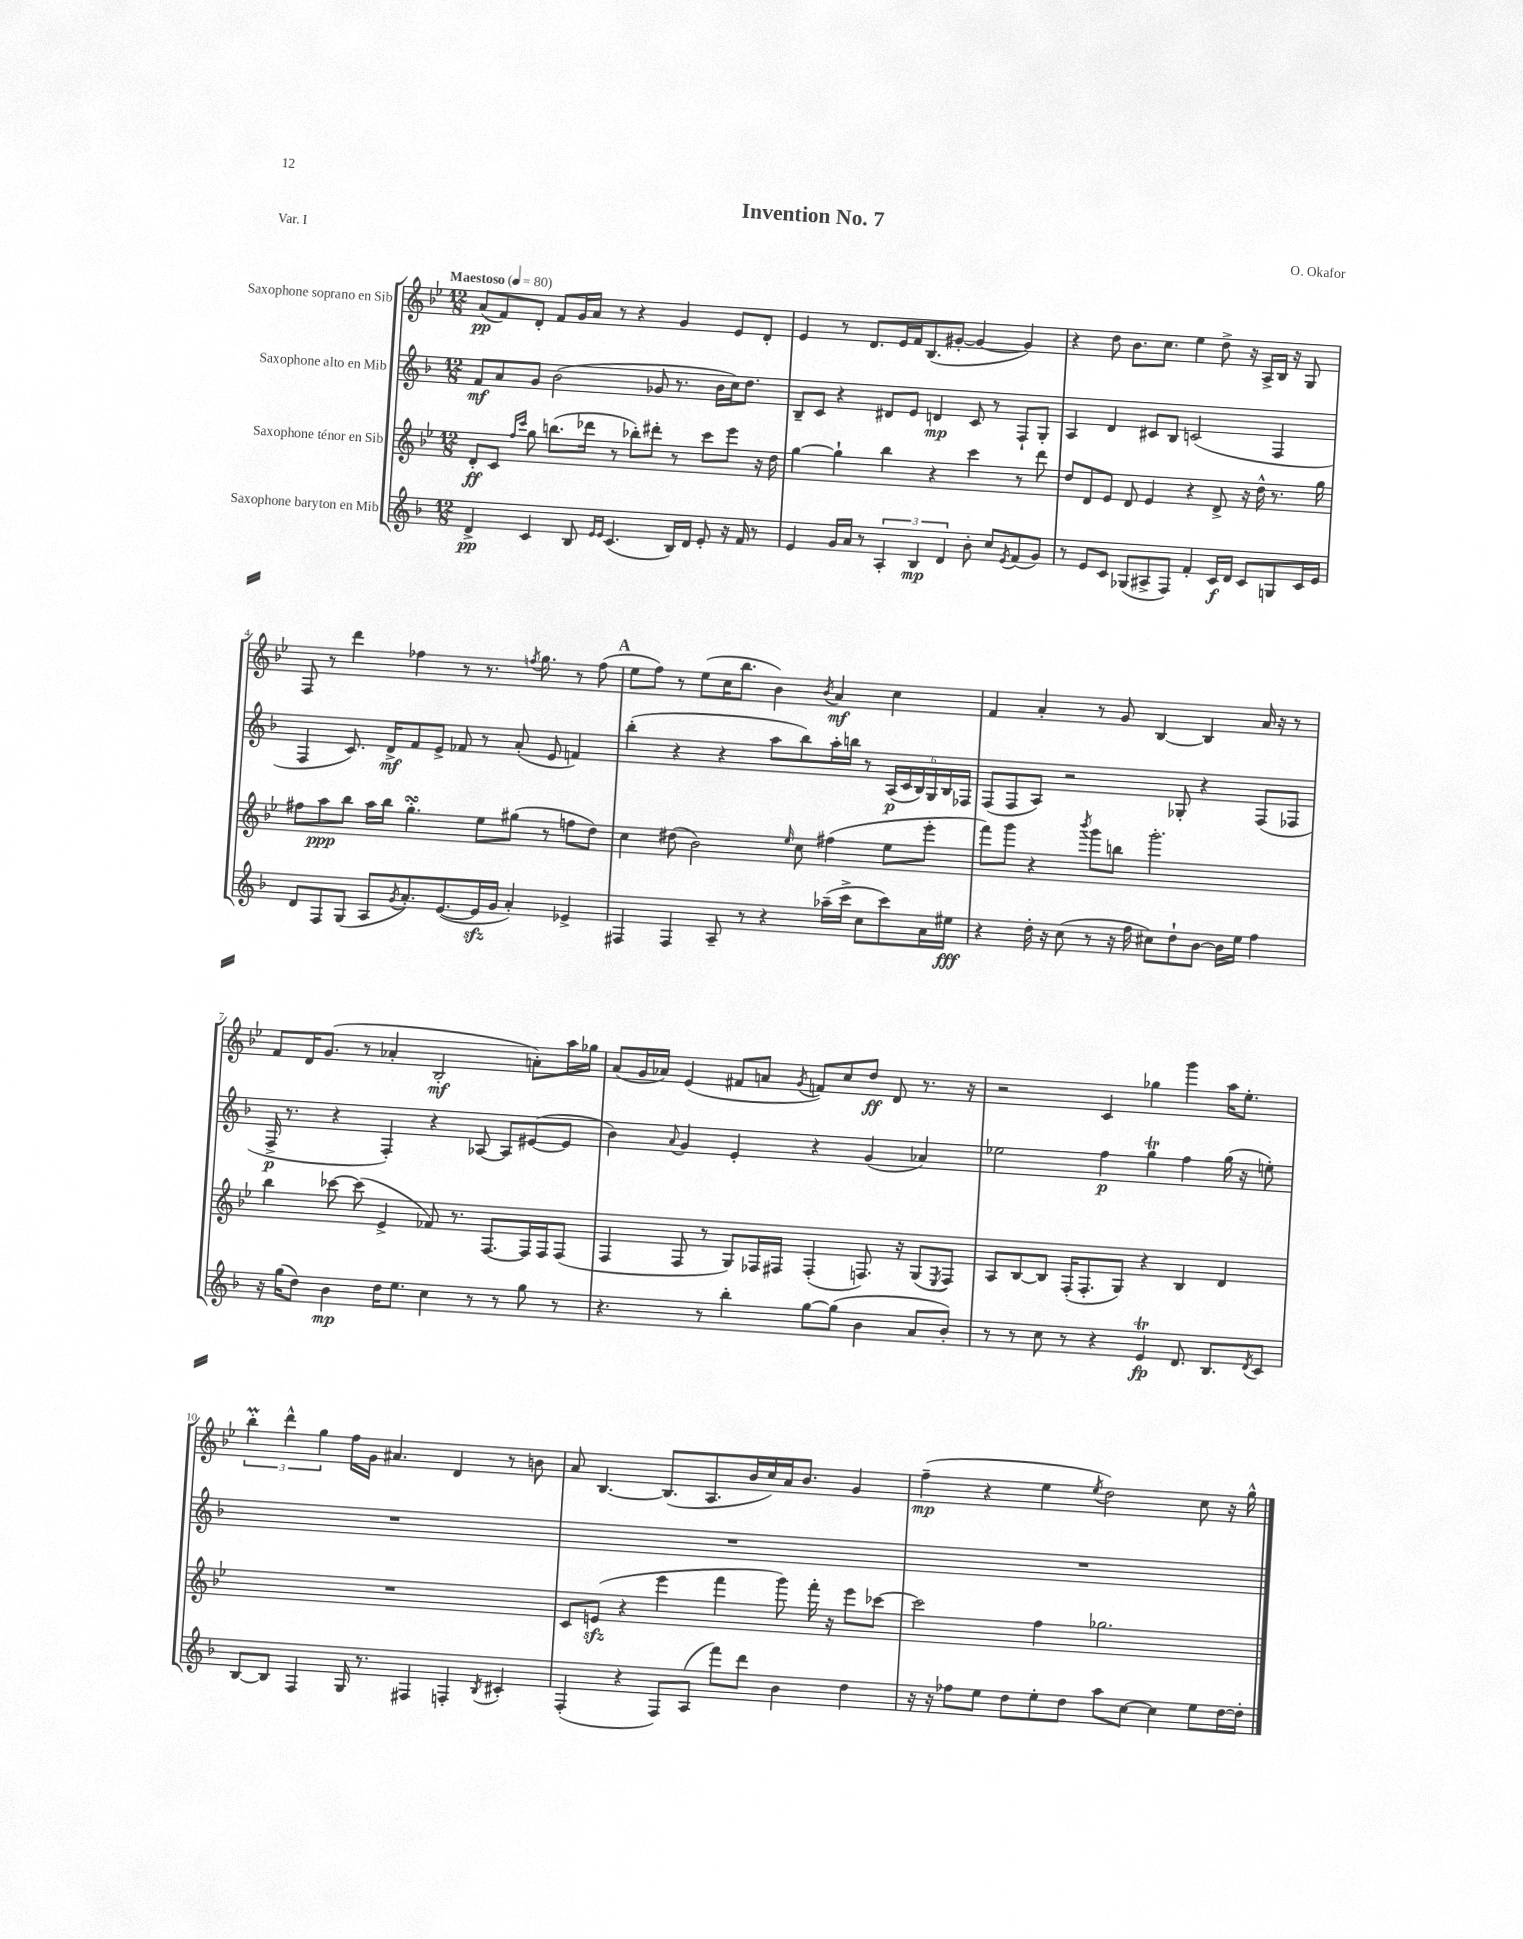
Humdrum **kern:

**kern	**kern	**kern	**kern
*staff4	*staff3	*staff2	*staff1
*clefG2	*clefG2	*clefG2	*clefG2
*k[b-]	*k[b-e-]	*k[b-]	*k[b-e-]
*M12/8	*M12/8	*M12/8	*M12/8
*MM80	*MM80	*MM80	*MM80
4d^/	8d'/L	8f/L	(8a/L
.	8c/J	8a/	8f/)
.	16qqff/LL	.	.
.	16qqccc/JJ	.	.
4c/	8gg\	8g/J	8d'/J
.	(8.bb\L	(2b-\	8f/L
8B-/	.	.	16g/L
.	16ddd-\Jk	.	16a/JJ
16qqe/LL	.	.	.
16qqe/JJ	.	.	.
(4.c/	8r	.	8r
.	8bb-'\L)	.	4r
.	8ddd#'\J	8g-/	.
16B-/LL)	8r	8.r	4g/
16d/JJ	.	.	.
8e'/	8ccc\L	.	.
.	.	16b-\LL	.
16r	8eee-\J	16cc\J)	8e-/L
16f/	.	8.dd\J	.
8r	16r	.	8d'/J
.	16dd\	.	.
=	=	=	=
4e/	[4gg\	8B-~/L	4e-/
.	.	8c/J	.
16g/LL	4gg`\]	4r	8r
16a/JJ	.	.	.
8r	.	.	8.d/L
6A'/	4bb-\	8d#/L	.
.	.	.	16e-/L
.	.	8e/J	16f/J
6B-/	.	.	.
.	.	.	(8.B-/
.	4r	4d/	.
6d/	.	.	.
.	.	.	[8g#'/J
8b-'\	4ccc\	8c/	4g#/_
8cc/L	.	8r	.
8qe/	.	.	.
(8f/	8r	8F`/L	4g#/])
8g/J)	8ddd\	8G'/J	.
=	=	=	=
8r	8dd/L	4A/	4r
8e/L	8d/	.	.
8c/J	8e-/J	4d/	8dd\
(8G-/L	8d/	.	8.b-\L
8A#^/	4e-/	8c#/L	.
.	.	.	8.cc\J
8F/J)	.	8B-/J	.
4f'/	4r	(2c/	4ee-\
16c/LL	8d^/	.	8dd^\
16d/JJ	.	.	.
8c/L	16r	.	16r
.	16dd^^\	.	16A^/LL
8G/	8.r	4F/	16B-/JJ
.	.	.	16r
16c/L	.	.	8G/
16e/JJ	16gg\	.	.
=	=	=	=
8d/L	8ff#\L	4F/	8F/
8F/	8aa\	.	8r
(8G/J	8bb-\J	8.c/)	4ddd\
8A/L	16aa\LL	.	.
.	16bb-\JJ	16d^/LK	.
8qg/	.	.	.
8.a'/)	4.gg'\	8f/	4ff-\
.	.	8e^/J	.
([8.e/	.	.	.
.	.	8f-/	8r
16e/]L	8ee-\L	8r	8.r
16g/JJ	.	.	.
4a'/)	(8gg#\J	(8a'/	.
.	.	.	8qff/
.	.	.	8.gg\
.	8r	8e/	.
4e-^/	8ff\L	4f/)	8r
.	8dd\J)	.	(8ff\
=	=	=	=
4F#/	4cc\	(4bb-'\	8ee-\L
.	.	.	8ff\J)
4F#/	(8dd#\	4r	8r
.	2b-\)	.	(8ee-\L
8A~/	.	4r	16cc\K
.	.	.	8.bb-\J
8r	.	.	.
4r	.	8aa\L	4b-\)
.	16qqee-/	.	.
.	8cc\	8bb-\)	.
.	.	.	8qb-/
(16aa-~\LL	(4ff#\	16aa'\L	4a/
16ccc^\JJ	.	16bb\JJ	.
8cc\L	.	8r	.
8ccc\)	8ee-\L	(24A/LL	4cc\
.	.	24c/	.
.	.	24B-/)	.
16a\L	8eee-'\J	24G/	.
.	.	24B-/	.
16ee#\JJ	.	.	.
.	.	24F-/JJ	.
=	=	=	=
4r	8fff\L)	(8F/L	4f/
.	8ggg\J	8F/	.
16dd'\	4r	8A/J)	4a'/
16r	.	.	.
(8cc\	.	2r	.
.	8qbbb-/	.	.
8r	8ggg\L	.	8r
16r	8bb\J	.	8g/
16ff\	.	.	.
8cc#\L)	2.ggg'\	.	[4B-/
8dd`\	.	8G-'/	.
[8b-\J	.	4r	4B-/]
16b-\]LL	.	.	.
16ee\JJ	.	.	.
4ff\	.	(8F/L	16a/
.	.	.	16r
.	.	8F-/J	8r
=	=	=	=
16r	4bb-\	16F^/	8f/L
(16gg\LK	.	8.r	.
8dd\J)	.	.	16d/K
.	.	.	(8.g/J
4b-\	[8ccc-\	4r	.
.	(8ccc-\]	.	8r
16dd\LK	4e-^/	4F'/)	4a-'/
8.ee\J	.	.	.
4cc\	8f-/)	4r	2B-'/
.	8.r	.	.
8r	.	[8A-/	.
.	[8.F/L	.	.
8r	.	8A-/]L	.
8gg\	16F/]L	([8e#/	8a'\L)
.	16F/J	.	.
8r	(8F/J	8e#/]J	16aa\L
.	.	.	16gg-\JJ
=	=	=	=
4.r	4F/	4b-\)	(8a/L
.	.	.	16g/L
.	.	.	16a-/JJ)
.	.	8qqa/	.
.	8F/	4g/	(4e-/
8r	8r	.	.
4bb-'\	8G/L)	4e'/	8f#/L
.	16F-/L	.	8a/J
.	16F#/JJ	.	.
.	.	.	8qg/
[8gg\L	(4F#'/	4r	8f/L)
(8gg\]J	.	.	8cc/
4b-\	8.F/)	(4g/	8dd/J
.	.	.	8d/
.	16r	.	.
8a/L	(8G/L	4a-/)	8.r
.	8qE-/	.	.
8b-'/J)	8F/J)	.	.
.	.	.	16r
=	=	=	=
8r	8A/L	2ee-\	2r
8r	[8B-/	.	.
8cc\	8B-/]J	.	.
8r	(16F'/LK	.	.
.	8.F'/	.	.
4r	.	4ff\	4c/
.	8G/J)	.	.
4e/	4r	4gg\	4gg-\
8.d/	4B-/	4ff\	4ggg\
8.B-/L	.	.	.
.	4d/	(16gg\	16aa\LK
.	.	16r	8.ee-'\J
8qd/	.	.	.
8c/J	.	8ee'\)	.
=	=	=	=
[8B-/L	1.r	1.r	6bb-'\
8B-/]J	.	.	.
.	.	.	6ddd^^\
4F/	.	.	.
.	.	.	6gg\
16G/	.	.	16ff\LL
8.r	.	.	16g\JJ
.	.	.	4.a#/
4F#/	.	.	.
4F'/	.	.	4d/
8qB-/	.	.	.
4c#'/	.	.	8r
.	.	.	8b\
=	=	=	=
(4F'/	8c/L	1.r	8a/
.	(8e/J	.	[4.B-/
4r	4r	.	.
8F/L)	4eee-\	.	(8.B-/]L
(8A/J	.	.	.
.	.	.	8.A/
8fff\L)	4fff\	.	.
8ddd\J	.	.	16b-/L
.	.	.	16cc/)
4b-\	8ggg\)	.	16a/J
.	.	.	8.b-/J
.	16fff'\	.	.
.	16r	.	.
4dd\	8eee-\L	.	4g/
.	[8ccc-\J	.	.
=	=	=	=
16r	2ccc-\]	1.r	(4ff~\
16r	.	.	.
8ff-\L	.	.	.
8ee\J	.	.	4r
8dd\L	.	.	.
8ee'\	4ff\	.	4ee-\
8dd\J	.	.	.
.	.	.	8qee-/
8aa\L	2.gg-\	.	2dd\)
[8cc\J	.	.	.
4cc\]	.	.	.
8ee\L	.	.	8cc\
[16dd\L	.	.	16r
16dd'\]JJ	.	.	16gg^^\
==	==	==	==
*-	*-	*-	*-
